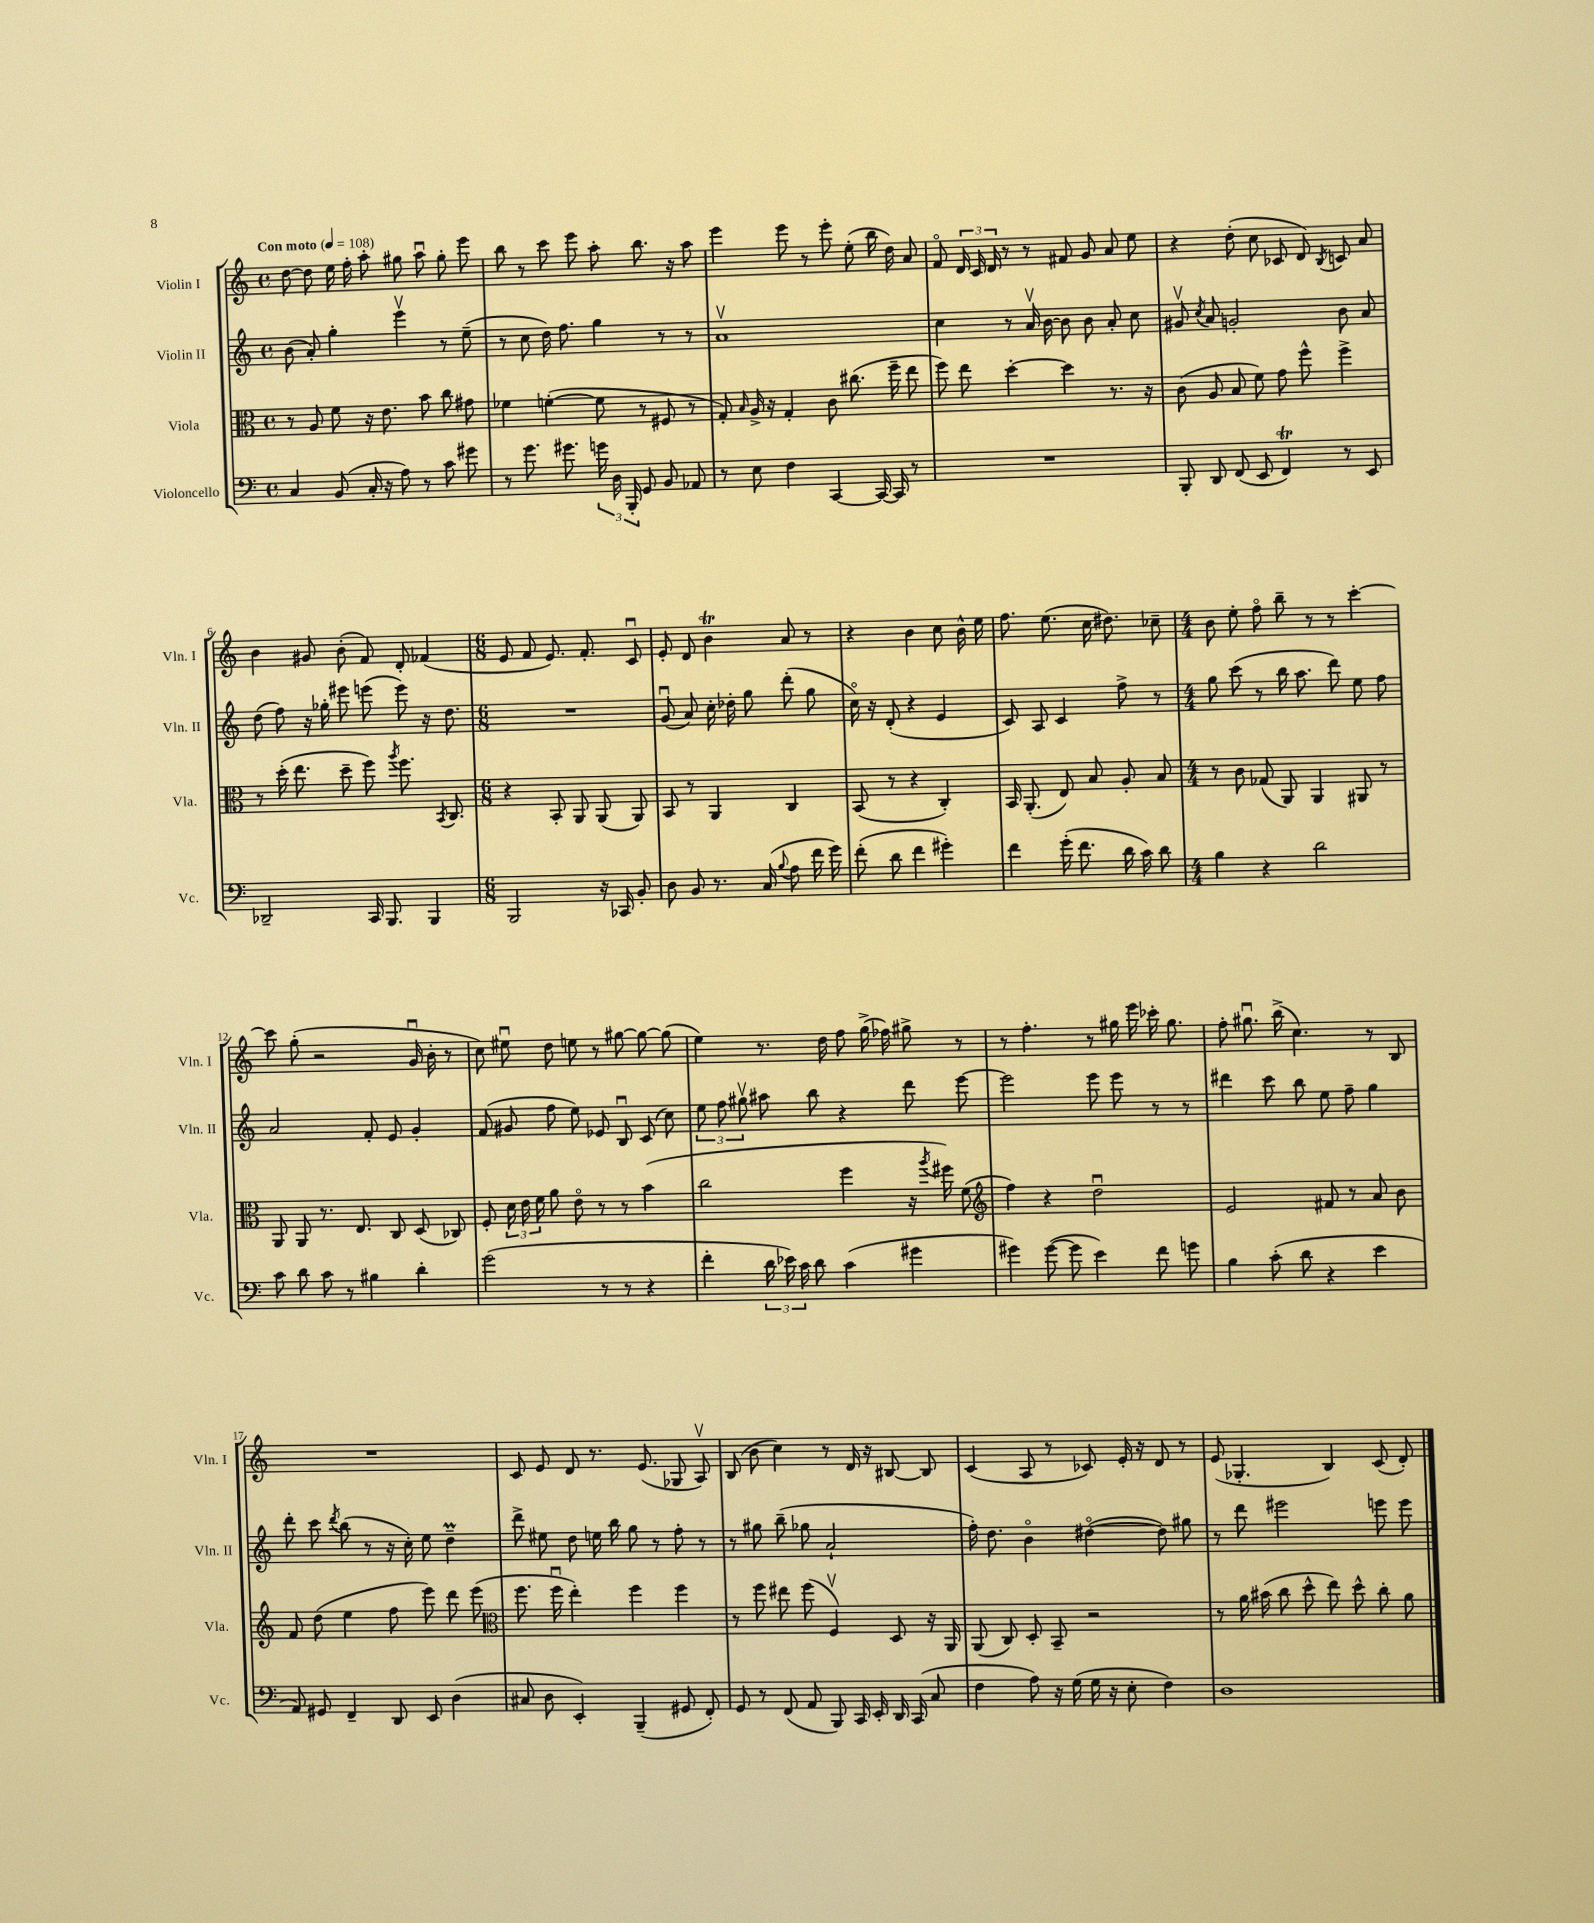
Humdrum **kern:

**kern	**kern	**kern	**kern
*staff4	*staff3	*staff2	*staff1
*clefF4	*clefC3	*clefG2	*clefG2
*k[]	*k[]	*k[]	*k[]
*M4/4	*M4/4	*M4/4	*M4/4
*met(c)	*met(c)	*met(c)	*met(c)
*MM108	*MM108	*MM108	*MM108
4C	8r	(8b	[8dd
.	8A	8a')	8dd]
(8BB	8f	4gg'	16ee
.	.	.	16ff'
16C'	16r	.	8aa'
16r	8.e	.	.
8A)	.	4eeev	8gg#
8r	8b	.	8aau
8c	8cc	8r	8gg#'
8g#	8g#	(8ee~	8eee
=	=	=	=
8r	4f-	8r	8bb
8.g	.	8cc	8r
.	([4f'	16dd)	8ccc
8.g#	.	8.ff	.
.	.	.	8eee
24g	8f]	4gg	8aa'
24D	.	.	.
24BBB'	.	.	.
8GG	8r	.	8.bb
8BB	8F#	8r	.
.	.	.	16r
8AA-	8r	8r	8aa
=	=	=	=
8r	8G')	1av	4eee
.	16qqB	.	.
8E	16A^	.	.
.	16r	.	.
4F	4G'	.	8eee
.	.	.	8r
[4CC	8c	.	8eee'
.	(8.cc#	.	(8ee'
16CC_	.	.	16bb
16CC]	16ff~	.	16dd)
8r	8ee	.	8a
=	=	=	=
1r	8ff)	4cc	8fo
.	8ee	.	24d
.	.	.	24c
.	.	.	24d
.	[4dd'	8r	8r
.	.	16av	8r
.	.	[16b	.
.	4dd]	8b]	8f#
.	.	8b	8g
.	8.r	8a'	8a
.	.	8cc	8ee
.	16r	.	.
=	=	=	=
8BBB'	(8c	8g#v	4r
.	.	8qcc	.
8DD	8A	8a	.
(8FF	8B	2g'	(8dd'
8EE	8f)	.	8cc
4FF)	8g	.	8c-
.	8ff^^	.	8d)
.	.	.	8qB
8r	4ff^	8b	8c
8EE	.	8a	8a
=	=	=	=
2DD-~	8r	(8dd	4b
.	(16dd'	8ff)	.
.	8.ee	.	.
.	.	16r	8g#
.	.	16gg-'	.
.	8dd~	8eee#	(8b'
16CC	8ff)	(8eee	8f)
8.BBB	.	.	.
.	8qaa	.	.
.	8.ff	8eee)	8d'
4BBB	.	16r	(4f-
.	8qBB	.	.
.	8.C	8.dd	.
=	=	=	=
*M6/8	*M6/8	*M6/8	*M6/8
2BBB	4r	2.r	8e
.	.	.	8f
.	8BB'	.	8.e)
.	8AA	.	.
.	.	.	8.f'
16r	(8AA	.	.
16CC-	.	.	.
8BB'	8AA)	.	8cu
=	=	=	=
8D	8BB	(8gu	8e'
8BB	8r	8a)	8d
8.r	4AA	16cc'	4b
.	.	16dd-'	.
.	.	8gg	.
(16C	.	.	.
8qqB	.	.	.
8A	4C	(8ddd'	8a
16f	.	8gg	8r
16g)	.	.	.
=	=	=	=
(8f'	(8BB	16cco)	4r
.	.	16r	.
8d	8r	(8d'	.
4f	4r	4r	4b
4g#')	4C')	4e	8cc
.	.	.	16b^^
.	.	.	16ee
=	=	=	=
4f	16BB	8c)	8.ff
.	(8.AA'	.	.
.	.	8A	.
.	.	.	(8.ee
(16g'	8E)	4c	.
8.f	.	.	.
.	8B	.	16cc
.	.	.	8.dd#)
16d	8A'	8ff^	.
16c)	.	.	.
8d	8B	8r	8cc-~
=	=	=	=
*M4/4	*M4/4	*M4/4	*M4/4
4B	8r	8gg	8b
.	8c	(8ccc	8ee'
4r	(8G-	8r	8ffo
.	8AA)	16bb	8bb~
.	.	8.aa	.
2d	4AA	.	8r
.	.	8ddd)	8r
.	8AA#	8ee	[4ccc'
.	8r	8ff	.
=	=	=	=
8c	8AA	2a	8ccc]
8d	8AA	.	(8gg'
8c	8.r	.	2r
8r	.	.	.
.	8.E	.	.
4B#	.	8f'	.
.	8C	8e	.
4d'	(8D	4g'	16gu
.	.	.	16b'
.	8C-)	.	8r
=	=	=	=
(2g	8F'	(8f	8cc)
.	24d	8g#	8ee#u
.	24e	.	.
.	24f	.	.
.	8a	8ff	8dd
.	8eo	8ee)	8ee
8r	8r	8e-	8r
8r	8r	8Bu	[8gg#
4r	(4b	(8c	8gg#_
.	.	8cc)	(8gg#]
=	=	=	=
4f'	2cc	12ee	4ee)
.	.	12ff	.
.	.	12gg#v	.
24d	.	8aa#	8.r
24e-)	.	.	.
24c	.	.	.
8d	.	8bb	.
.	.	.	16dd
(4c	4ff	4r	8ff
.	.	.	(16gg^
.	.	.	16ff-)
4g#	16r	8ddd	8gg#^
.	8qaa	.	.
.	16ff#)	.	.
.	(8f	[8eee	8r
=	=	=	=
*	*clefG2	*	*
4g#)	4ff)	2eee]	8r
.	.	.	4.ff'
([8g#	4r	.	.
8g#]	.	.	.
4e)	2ddu	8eee	8r
.	.	8eee	16gg#
.	.	.	16eee
8f	.	8r	16ccc-'
.	.	.	8.gg#
8g	.	8r	.
=	=	=	=
4B	2e	4ddd#	8ff'
.	.	.	8.gg#u
(8c'	.	8ccc	.
.	.	.	(16bb^
8d	.	8bb	4.cc)
4r	8f#	8ee	.
.	8r	8ff~	.
4e	8a	4gg	8r
.	8b	.	8B
=	=	=	=
8AA)	8f	8ddd'	1r
8GG#	(8dd	8ccc	.
.	.	8qddd	.
4FF~	4ee	(8bb	.
.	.	8r	.
8DD	8ff	16r	.
.	.	16cc')	.
8EE	8eee)	8ee	.
(4D	8ddd	4dd~	.
.	(8eee	.	.
=	=	=	=
*	*clefC3	*	*
8C#	8.ff	8ddd^	8c
8D	.	8ee#	8e
.	16ffu	.	.
4EE')	4ee')	8dd	8d
.	.	16ee	8.r
.	.	16bb	.
(4BBB~	4ff	8gg	.
.	.	.	(8.e
.	.	8r	.
8GG#	4ff	8ff'	8G-
8FF')	.	8r	8Av)
=	=	=	=
8GG	8r	8r	(8B
8r	8ff	8gg#	8b
(8FF	8ee#	(8bb~	4cc)
8AA	(8ff	8gg-	.
8BBB)	4Fv)	2a`	8r
16CC	.	.	16d
16EE'	.	.	16r
16DD	8D	.	[8B#
(16CC	.	.	.
8C	16r	.	8B#]
.	16AA	.	.
=	=	=	=
4F	(8AA	16ff')	(4c
.	.	8.dd	.
.	8C)	.	.
8A)	8D'	4bo	8A
16r	8BB~	.	8r
(16G	.	.	.
16G	2r	([4dd#o	8c-)
16r	.	.	.
8E'	.	.	16e'
.	.	.	16r
4F)	.	8dd#])	8d
.	.	8gg#	8r
=	=	=	=
1D	8r	8r	(8e
.	16a	8ddd	4.G-'
.	(16b#	.	.
.	8cc	2eee#	.
.	8dd^^	.	.
.	8ee)	.	4B)
.	8dd^^	.	.
.	8cc'	8eee	(8c
.	8a	8eee	8d')
==	==	==	==
*-	*-	*-	*-
